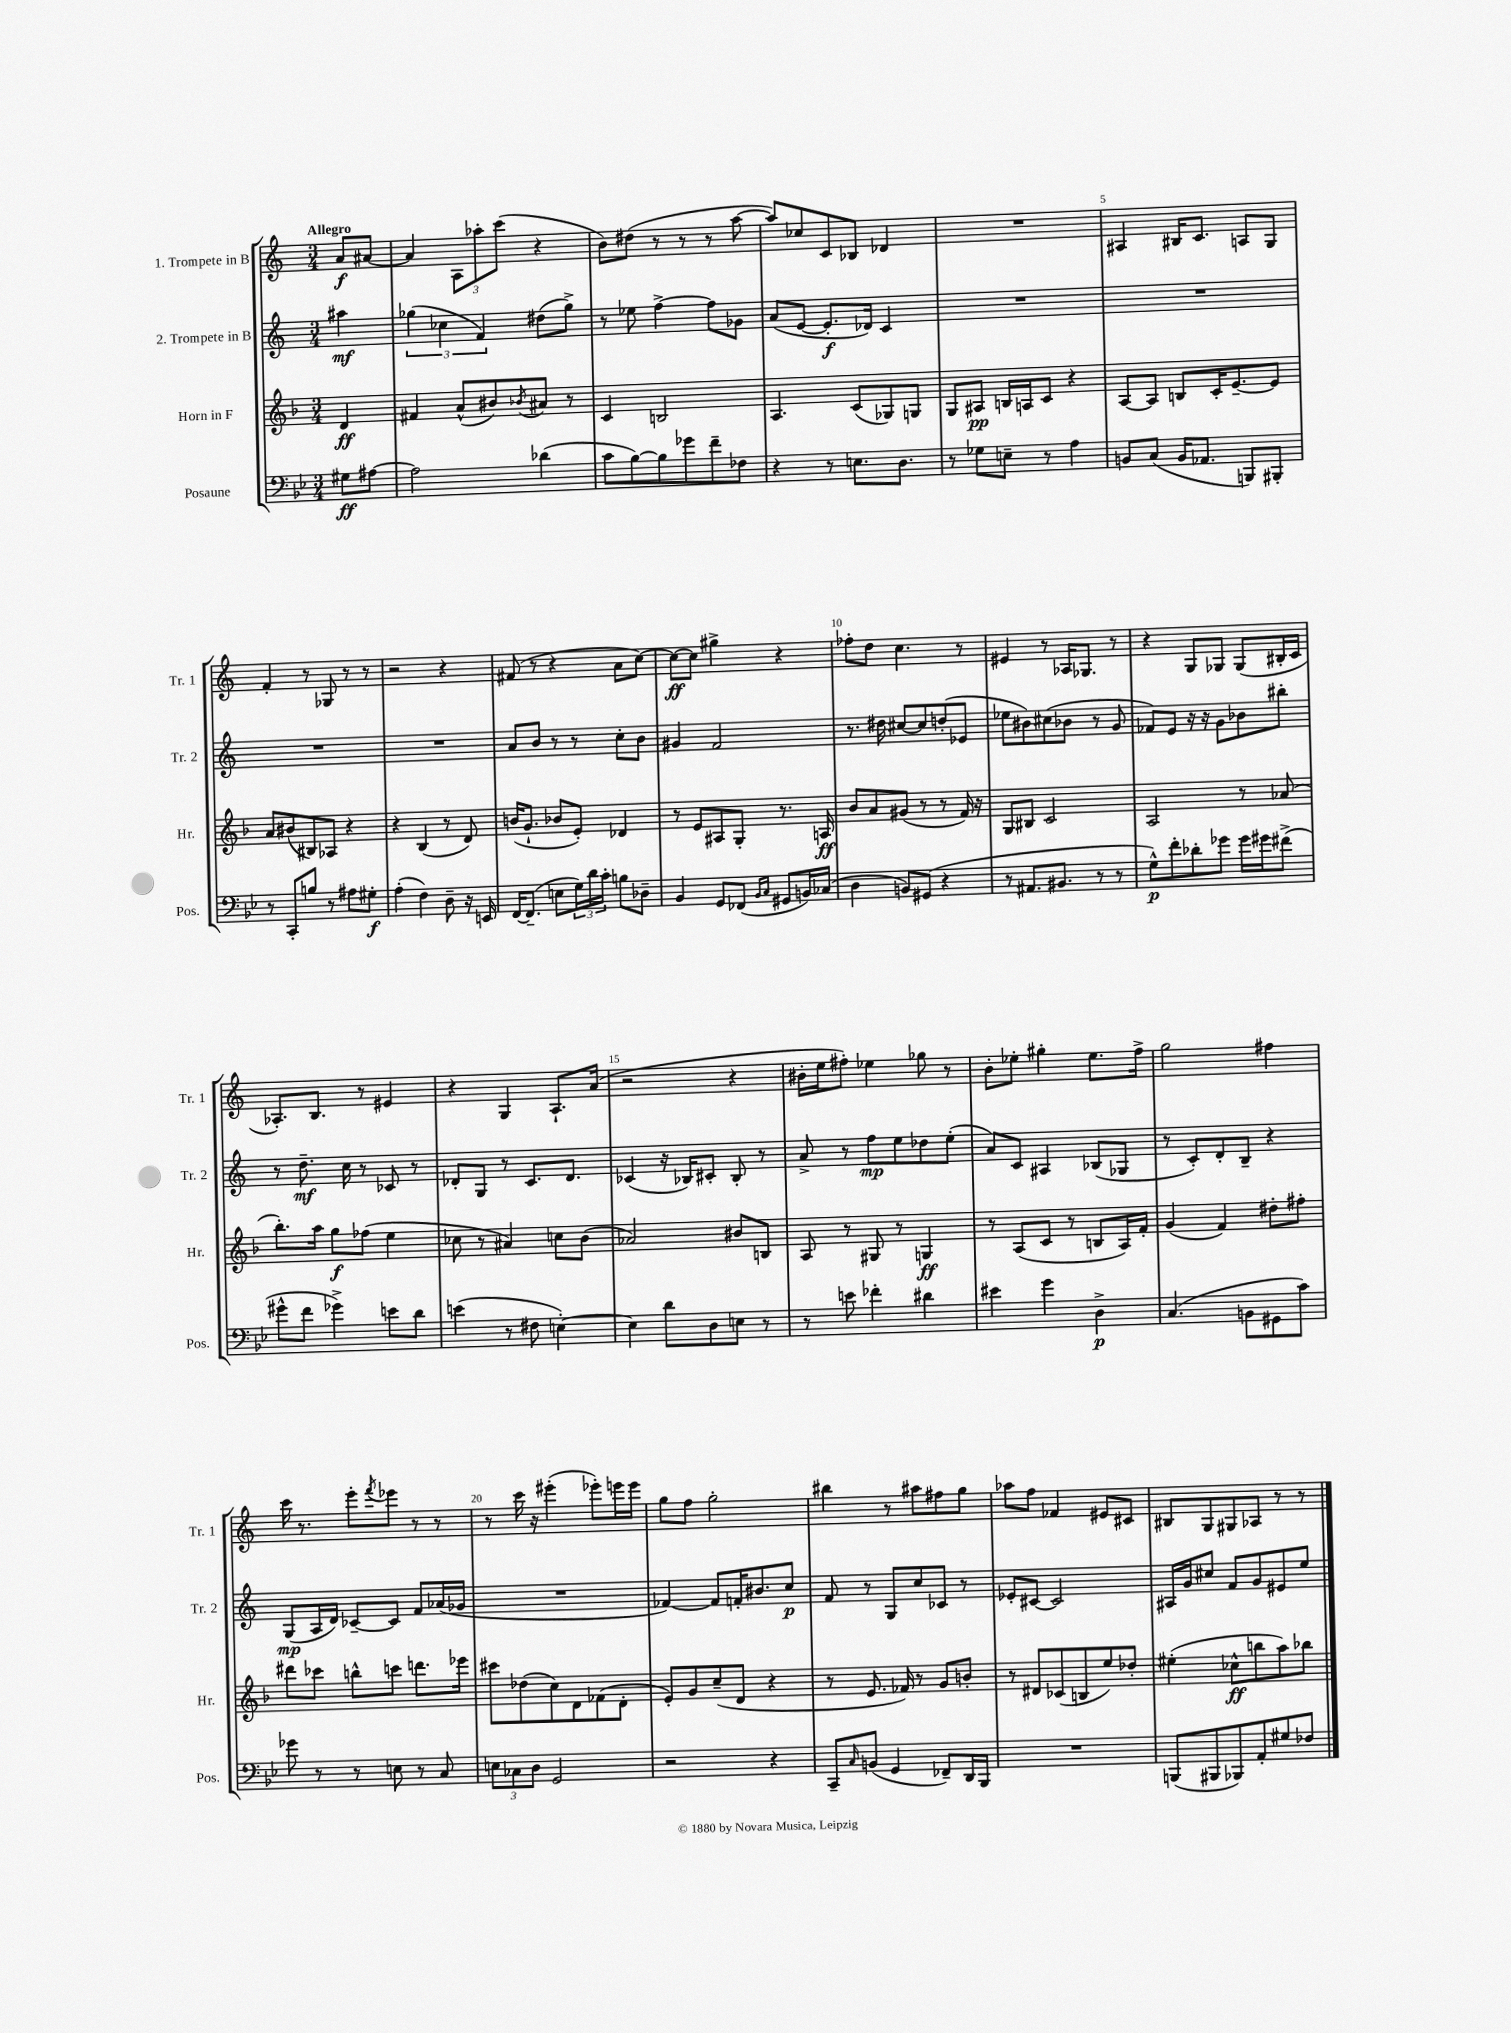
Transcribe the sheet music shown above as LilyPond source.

<<
\new StaffGroup <<
\new Staff = "s0" \with { instrumentName = "1. Trompete in B" shortInstrumentName = "Tr. 1" } {
    \clef treble \key c \major \numericTimeSignature \time 3/4 \partial 4 \tempo "Allegro"
    a'8\f ais'8~ |
    ais'4 \tuplet 3/2 { a8 aes''8-. c'''8( } r4 |
    b'8) dis''8( r8 r8 r8 a''8~ |
    a''8) ces''8 c'8 bes8 des'4 |
    R2. |
    ais4 bis16 c'8. a8 g8 |
    f'4-. r8 ges8 r8 r8 |
    r2 r4 |
    fis'8( r8 r4 a'8 c''8~) |
    c''8~\ff c''8 gis''4-> r4 |
    fes''8-. d''8 c''4. r8 |
    eis'4 r8 aes16 ges8. r8 |
    r4 g8 ges8 ges8( bis16-. c'16 |
    aes8.-.) b8. r8 eis'4 |
    r4 g4 a8.-! a'16( |
    r2 r4 |
    bis'16-. e''16 fis''8-.) ees''4 ges''8 r8 |
    b'8-. ees''8-. gis''4-. ees''8. f''16-> |
    g''2 fis''4 |
    c'''16 r8. e'''8-. \acciaccatura { f'''8 } ees'''8 r8 r8 |
    r8 c'''16 r16 eis'''4-.( ees'''8-.) e'''16 e'''16 |
    g''8 f''8 g''2-. |
    bis''4 r8 ais''8 fis''8 g''8 |
    aes''8 f''8 fes'4 eis'8 cis'8 |
    bis8 g8 gis8 aes8 r8 r8 \bar "|." |
}
\new Staff = "s1" \with { instrumentName = "2. Trompete in B" shortInstrumentName = "Tr. 2" } {
    \clef treble \key c \major \numericTimeSignature \time 3/4 \partial 4
    ais''4\mf |
    \tuplet 3/2 { ges''4( ces''4 f'4) } dis''8( ges''8->) |
    r8 ees''8 f''4~-> f''8 ges'8 |
    a'8( e'8~ e'8.-.\f des'16) c'4 |
    R2. |
    R2. |
    R2. |
    R2. |
    a'8 b'8 r8 r8 c''8-. b'8 |
    gis'4 f'2 |
    r8. dis''16 cis''8~ cis''8 d''8-.( ees'8 |
    ees''8 bis'8) cis''8( bes'8 r8 g'8 |
    fes'8) e'8 r16 r16 g'8 bes'8 bis''8-. |
    r8 d''8.--\mf c''16 r8 ces'8 r8 |
    des'8-. g8 r8 c'8. des'8. |
    ces'4( r16 bes16) cis'8-. bes8-. r8 |
    a'8-> r8 f''8\mp e''8 des''8 e''8-.( |
    a'8) c'8 ais4 bes8( ges8 |
    r8 c'8-.) d'8-. b8-- r4 |
    g8\mp( a16 d'16) ces'8~-- ces'8 f'8 aes'16( ges'16 |
    R2. |
    fes'4~) fes'8 f'16-. bis'8. c''8\p |
    f'8 r8 g8 c''8 ces'8 r8 |
    ees'8-. cis'8~ cis'2 |
    ais16 g'16 cis''8 f'8 g'8 eis'8 e''8 \bar "|." |
}
\new Staff = "s2" \with { instrumentName = "Horn in F" shortInstrumentName = "Hr." } {
    \clef treble \key f \major \numericTimeSignature \time 3/4 \partial 4
    d'4\ff |
    fis'4 a'8-^( bis'8) \acciaccatura { bes'8 } ais'8 r8 |
    c'4 b2 |
    a4. c'8( ges8) g8 |
    g8 ais8\pp b16 a16 c'8 r4 |
    a8~ a8 b8 c'16-. e'8.~-- e'8 |
    a'8 bis'8( bis8) aes8 r4 |
    r4 bes4( r8 d'8) |
    b'16( g'8.-! bes'8 e'8-.) des'4 |
    r8 e'8 ais8 g8-. r8. a16\ff |
    bes'8 a'8 gis'8( r8 r8 f'16) r16 |
    g8 bis8 c'2 |
    a2 r8 aes'8( |
    bes''8.-.) a''16 g''8\f fes''8( e''4 |
    ces''8 r8 ais'4) c''8 bes'8( |
    aes'2) bis'8 b8 |
    a8 r8 gis8 r8 g4\ff |
    r8 a8( c'8 r8 b8 a16) f'16-. |
    g'4( f'4) dis''8-. fis''8-. |
    dis'''8 ces'''8 b''8-^ c'''8 d'''8. ees'''16 |
    cis'''8 des''8( c''8) d'8 fes'8( d'8-. |
    e'8-.) g'8 c''8--( d'8 r4 |
    r8 e'8. fes'16) r8 g'8 b'8-. |
    r8 dis'8 ces'8( b8 e''8) des''8-. |
    eis''4-.( ces''8-^\ff b''8 a''8) bes''8 \bar "|." |
}
\new Staff = "s3" \with { instrumentName = "Posaune" shortInstrumentName = "Pos." } {
    \clef bass \key bes \major \numericTimeSignature \time 3/4 \partial 4
    gis8\ff ais8~ |
    ais2 des'4( |
    c'8 bes8~) bes8 ges'8 f'8-- fes8 |
    r4 r8 e8. d8. |
    r8 ges8 e8-- r8 a4 |
    b,8 c8( b,16 aes,8. b,,8) bis,,8-. |
    r8 c,8-. b8 r8 ais8 gis8-.\f |
    a4-.( f4) d8-- r16 e,16 |
    f,16~ f,8.--( e8 \tuplet 3/2 { g16) d'16 c'16-. } b8 des8-- |
    bes,4 g,8 fes,8( \grace { bes,16 c16 } gis,8 b,16) ces16( |
    d4 b,8) gis,8( r4 |
    r8 ais,8. bis,8. r8 r8 |
    g8-^\p) f'8-. des'8-. ges'8 ges'16 gis'16 fis'8->( |
    gis'8-^ f'8 ges'4->) e'8 d'8 |
    e'4( r8 fis8 e4~-.) |
    e4 d'8 d8 e8 r8 |
    r8 e'8 fes'4-. dis'4 |
    eis'4 g'4 d4->\p |
    c4.( b,8 gis,8 c'8) |
    ges'8 r8 r8 e8 r8 c8 |
    \tuplet 3/2 { e8 ces8 d8 } g,2 |
    r2 r4 |
    c,8-- \grace { c16 } b,8( g,4 fes,8--) d,16 bes,,16 |
    R2. |
    b,,8( bis,,8 bes,,8) a,8-. gis8 fes8 \bar "|." |
}
>>
>>
\layout { \context { \Score \override BarNumber.break-visibility = ##(#f #t #t) barNumberVisibility = #(every-nth-bar-number-visible 5) } }
